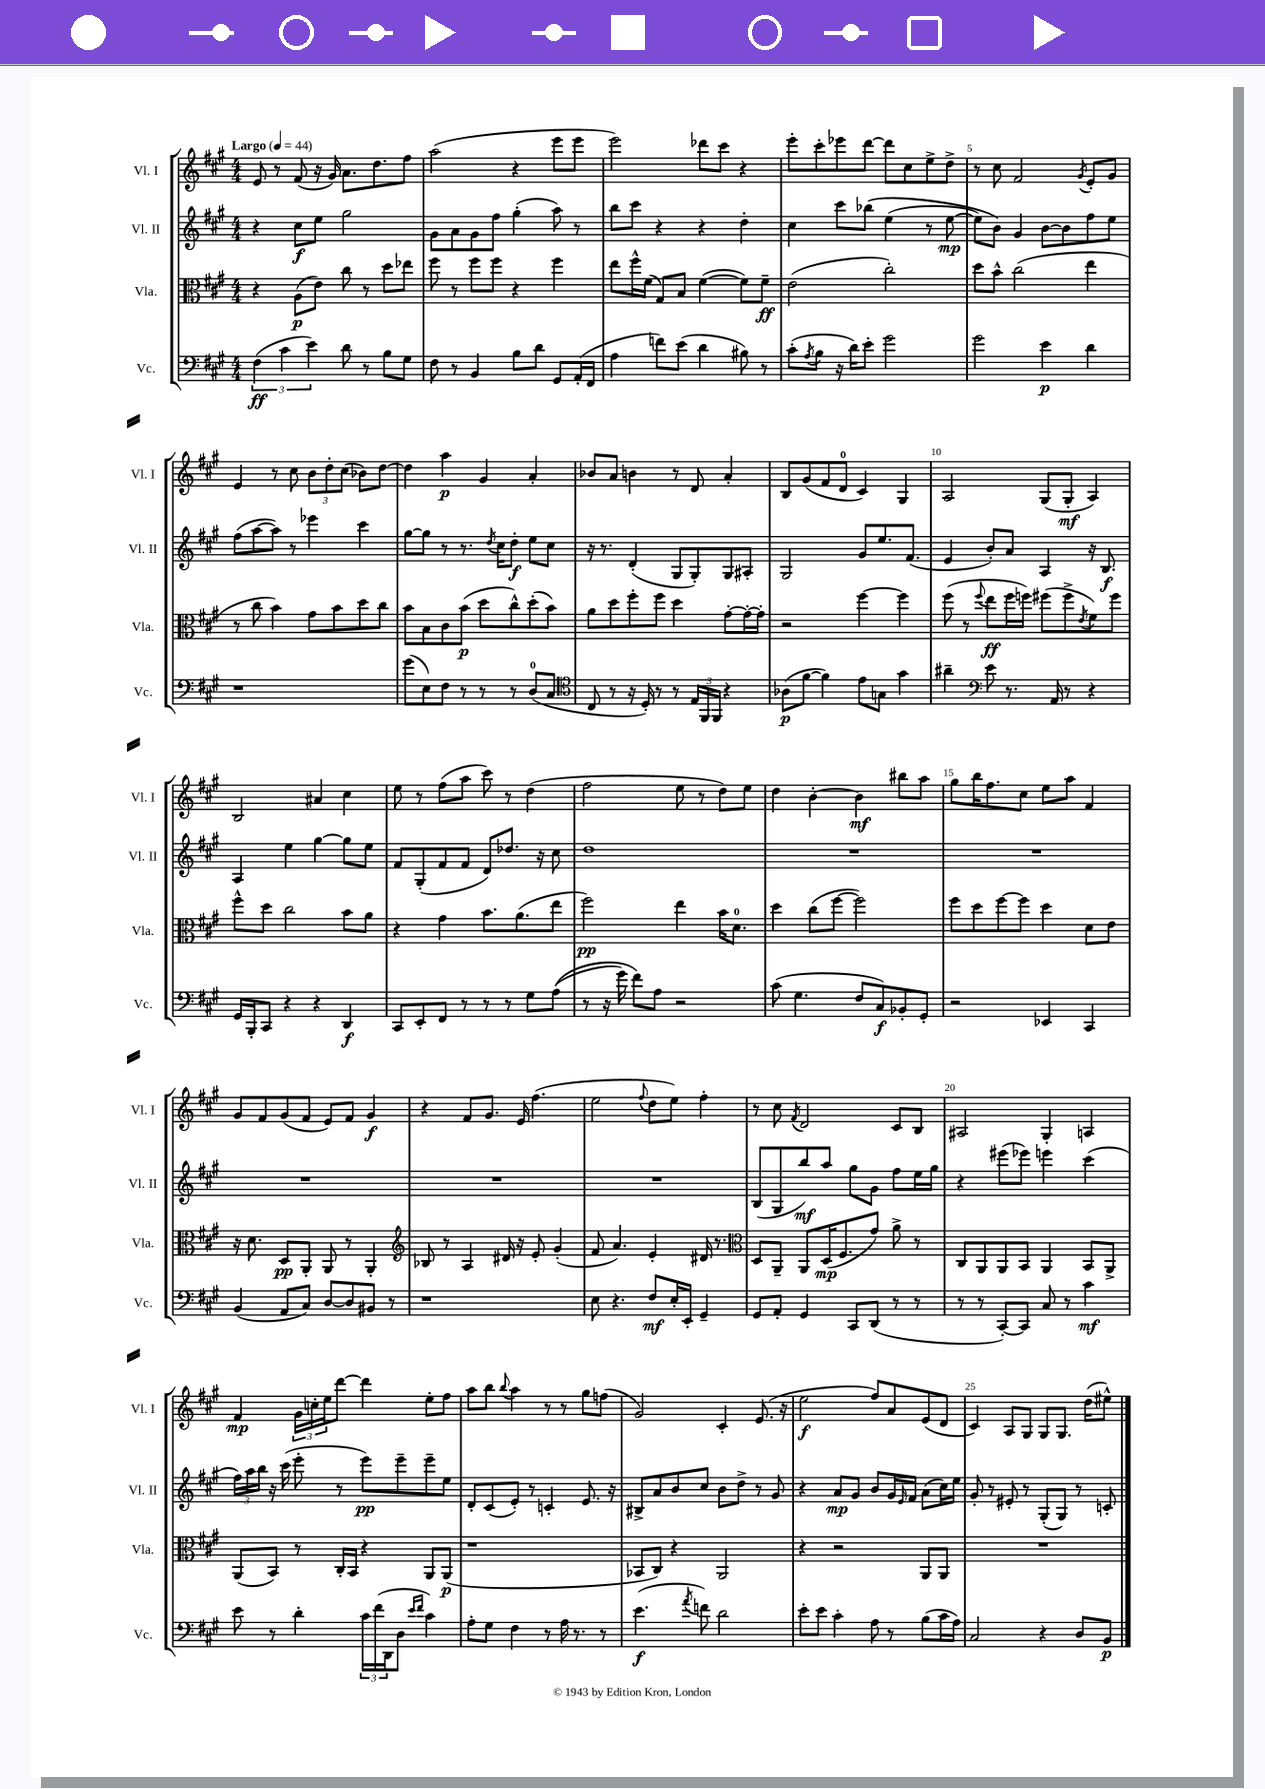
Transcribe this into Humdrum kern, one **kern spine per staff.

**kern	**dynam	**kern	**dynam	**kern	**dynam	**kern	**dynam
*part4	*part4	*part3	*part3	*part2	*part2	*part1	*part1
*staff4	*staff4	*staff3	*staff3	*staff2	*staff2	*staff1	*staff1
*I"Vc.	*	*I"Vla.	*	*I"Vl. II	*	*I"Vl. I	*
*I'Vc.	*	*I'Vla.	*	*I'Vl. II	*	*I'Vl. I	*
*clefF4	*	*clefC3	*	*clefG2	*	*clefG2	*
*k[f#c#g#]	*	*k[f#c#g#]	*	*k[f#c#g#]	*	*k[f#c#g#]	*
*M4/4	*	*M4/4	*	*M4/4	*	*M4/4	*
*MM44	*	*MM44	*	*MM44	*	*MM44	*
=1	=1	=1	=1	=1	=1	=1	=1
!	!	!	!	!	!	!LO:TX:a:B:t=Largo	!
(6F#\	ff	4r	.	4r	.	8e/	.
.	.	.	.	.	.	8r	.
6c#\	.	.	.	.	.	.	.
.	.	(8A\L	p	8cc#\L	f	(8f#/	.
6e\)	.	.	.	.	.	.	.
.	.	8e\J)	.	8ee\J	.	16r	.
.	.	.	.	.	.	16g#/)	.
8d\	.	8cc#\	.	2gg#\	.	8.a\L	.
8r	.	8r	.	.	.	.	.
.	.	.	.	.	.	8.dd\	.
8B\L	.	8dd\L	.	.	.	.	.
8G#\J	.	8ee-X\J	.	.	.	8ff#\J	.
=2	=2	=2	=2	=2	=2	=2	=2
8F#\	.	8ff#\	.	8g#\L	.	(2aa\	.
8r	.	8r	.	8a\	.	.	.
4BB/	.	8ff#\L	.	8g#\	.	.	.
.	.	8ff#\J	.	8ff#\J	.	.	.
8B\L	.	4r	.	(4gg#'\	.	4r	.
8d\J	.	.	.	.	.	.	.
8GG#/L	.	4ff#\	.	8aa\)	.	8eee\L	.
(16AA'/L	.	.	.	8r	.	8eee\J	.
16FF#/JJ	.	.	.	.	.	.	.
=3	=3	=3	=3	=3	=3	=3	=3
4A\	.	8ee\L	.	8bb\L	.	2eee\)	.
.	.	16ff#^^\L	.	8ccc#\J	.	.	.
.	.	(16f#\JJ	.	.	.	.	.
8fn\L)	.	8G#/L)	.	4r	.	.	.
(8e\J	.	8B/J	.	.	.	.	.
4d\	.	([4f#\	.	4r	.	8ddd-X\L	.
.	.	.	.	.	.	8ccc#\J	.
8B#X\)	.	8f#\L])	.	4dd'\	.	4r	.
8r	.	8f#~\J	ff	.	.	.	.
=4	=4	=4	=4	=4	=4	=4	=4
(8c#'\L	.	(2e\	.	4cc#\	.	8eee'\L	.
8qA/	.	.	.	.	.	.	.
8B\J	.	.	.	.	.	8ccc#'\	.
16r	.	.	.	8ccc#\L	.	8eee-X\	.
16d\KL)	.	.	.	.	.	.	.
8e'\J	.	.	.	(8bb-X\J	.	[8ddd\J	.
2g#\	.	2cc#'\)	.	(4ee\	.	8ddd\L]	.
.	.	.	.	.	.	8cc#\	.
.	.	.	.	8r	.	8ee^\	.
.	.	.	.	[8ee\	mp	8dd^\J	.
=5	=5	=5	=5	=5	=5	=5	=5
2g#\	.	8dd\L	.	8ee\L])	.	8r	.
.	.	8b^^\J	.	8b\J)	.	8cc#\	.
.	.	(2cc#\	.	4g#/	.	2f#/	.
4e\	p	.	.	[8b\L	.	.	.
.	.	.	.	8b\]	.	.	.
.	.	.	.	.	.	8qg#/	.
4d\	.	4ee\	.	8ff#\	.	8e'/L	.
.	.	.	.	8ee\J	.	8g#/J	.
!!LO:LB:g=z
=6	=6	=6	=6	=6	=6	=6	=6
1r	.	8r	.	(8ff#\L	.	4e/	.
.	.	8cc#\	.	[8aa\	.	.	.
.	.	4b\)	.	8aa\J])	.	8r	.
.	.	.	.	8r	.	8cc#\	.
.	.	8g#\L	.	4eee-X\	.	12b\L	.
.	.	.	.	.	.	12dd'\	.
.	.	8b\	.	.	.	.	.
.	.	.	.	.	.	(12cc#\J	.
.	.	8dd\	.	4ccc#\	.	8b-X\L)	.
.	.	8cc#\J	.	.	.	[8dd\J	.
=7	=7	=7	=7	=7	=7	=7	=7
(8g#\L	.	8b\L	.	[8gg#\L	.	4dd\]	.
8E\)	.	8B\	.	8gg#\J]	.	.	.
8F#\J	.	8c#\	.	8r	.	4aa\	p
8r	.	(8b\J	p	8.r	.	.	.
8r	.	8dd\L	.	.	.	4g#/	.
.	.	.	.	8qdd/	.	.	.
.	.	.	.	16cc#\KL	.	.	.
8r	.	8cc#^^\)	.	8dd'\J	f	.	.
(8D/L	.	(8dd'\	.	8ee\L	.	4a'/	.
8C#/J	.	8b\J)	.	8cc#\J	.	.	.
=8	=8	=8	=8	=8	=8	=8	=8
*clefC4	*	*	*	*	*	*	*
8C#/	.	8a\L	.	16r	.	8b-X/L	.
.	.	.	.	8.r	.	.	.
8r	.	8dd\	.	.	.	8a/J	.
16r	.	8ff#'\	.	(4d'/	.	4bn\	.
16D'/)	.	.	.	.	.	.	.
8r	.	8ff#\J	.	.	.	.	.
8r	.	4dd\	.	8G#/L	.	8r	.
24E/LL	.	.	.	8G#'/)	.	8d/	.
24FF#/	.	.	.	.	.	.	.
24FF#/JJ	.	.	.	.	.	.	.
4r	.	[8g#'\L	.	8G#/	.	4a'/	.
.	.	16g#'\L_	.	8A#X'/J	.	.	.
.	.	16g#'\JJ]	.	.	.	.	.
=9	=9	=9	=9	=9	=9	=9	=9
(8A-X\L	p	2r	.	2G#/	.	8B/L	.
[8f#\J	.	.	.	.	.	(8g#/	.
4f#\])	.	.	.	.	.	8f#/	.
.	.	.	.	.	.	8d/J	.
8e\L	.	[4ff#\	.	8g#/L	.	4c#/)	.
8Gn\J	.	.	.	8.ee/	.	.	.
4g#\	.	4ff#\]	.	.	.	4G#/	.
.	.	.	.	(8.f#/J	.	.	.
=10	=10	=10	=10	=10	=10	=10	=10
4a#X~\	.	(8ff#\	.	4e/	.	2A/	.
.	.	8r	.	.	.	.	.
*clefF4	*	*	*	*	*	*	*
.	.	8qqff#/	.	.	.	.	.
8e\	.	8ee\L	ff	8b'/L)	.	.	.
8.r	.	16ff#\L	.	8a/J	.	.	.
.	.	16ffn\JJ)	.	.	.	.	.
.	.	(8ff#X\L	.	4A/	.	(8G#/L	.
16AA/	.	.	.	.	.	.	.
8r	.	8ff#^\	.	.	.	8G#'/J	mf
.	.	8qe/	.	.	.	.	.
4r	.	8f#\)	.	16r	.	4A/)	.
.	.	.	.	8.B/	f	.	.
.	.	8ff#\J	.	.	.	.	.
!!LO:LB:g=z
=11	=11	=11	=11	=11	=11	=11	=11
16GG#/LL	.	8ff#^^\L	.	4A/	.	2B/	.
16BBB'/J	.	.	.	.	.	.	.
8CC#/J	.	8dd\J	.	.	.	.	.
4r	.	2cc#\	.	4ee\	.	.	.
4r	.	.	.	[4gg#\	.	4a#X/	.
4DD/	f	8b\L	.	8gg#\L]	.	4cc#\	.
.	.	8a\J	.	8ee\J	.	.	.
=12	=12	=12	=12	=12	=12	=12	=12
8CC#/L	.	4r	.	8f#/L	.	8ee\	.
8EE'/	.	.	.	(8G#'/	.	8r	.
8FF#/J	.	4g#\	.	8f#/	.	(8ff#\L	.
8r	.	.	.	8f#/J	.	8aa\J	.
8r	.	8.b\L	.	8d/L)	.	8ccc#\)	.
8r	.	.	.	8.dd-X/J	.	8r	.
.	.	(8.a\	.	.	.	.	.
8G#\L	.	.	.	.	.	(4dd\	.
.	.	.	.	16r	.	.	.
((8A\J	.	8ee\J	.	8cc#\	.	.	.
=13	=13	=13	=13	=13	=13	=13	=13
8r	.	2ff#\)	pp	1dd	.	2ff#\	.
16r	.	.	.	.	.	.	.
16g#\)	.	.	.	.	.	.	.
8f#\L)	.	.	.	.	.	.	.
8A\J	.	.	.	.	.	.	.
2r	.	4ee\	.	.	.	8ee\	.
.	.	.	.	.	.	8r	.
.	.	16b\KL	.	.	.	8dd\L)	.
.	.	8.d\J	.	.	.	.	.
.	.	.	.	.	.	8ee\J	.
=14	=14	=14	=14	=14	=14	=14	=14
(8c#\	.	4dd\	.	1r	.	4dd\	.
4.G#\	.	.	.	.	.	.	.
.	.	(8cc#\L	.	.	.	[4b'\	.
.	.	[8ff#\J	.	.	.	.	.
8F#/L	.	2ff#\])	.	.	.	4b\]	mf
8C#/)	f	.	.	.	.	.	.
8BB-X'/	.	.	.	.	.	8bb#X\L	.
8GG#'/J	.	.	.	.	.	8aa\J	.
=15	=15	=15	=15	=15	=15	=15	=15
2r	.	8ff#\L	.	1r	.	8gg#\L	.
.	.	8dd\	.	.	.	16bb\K	.
.	.	.	.	.	.	8.ff#\	.
.	.	[8ff#\	.	.	.	.	.
.	.	8ff#\J]	.	.	.	8cc#\J	.
4EE-X/	.	4dd\	.	.	.	8ee\L	.
.	.	.	.	.	.	8aa\J	.
4CC#/	.	8d\L	.	.	.	4f#/	.
.	.	8e\J	.	.	.	.	.
!!LO:LB:g=z
=16	=16	=16	=16	=16	=16	=16	=16
(4BB/	.	16r	.	1r	.	8g#/L	.
.	.	8.d\	.	.	.	.	.
.	.	.	.	.	.	8f#/	.
8AA/L	.	8D/L	pp	.	.	(8g#/	.
8C#/J)	.	8AA'/J	.	.	.	8f#/J	.
[8D/L	.	8AA/	.	.	.	8e/L)	.
8D/]	.	8r	.	.	.	8f#/J	.
8BB#X/J	.	4AA'/	.	.	.	4g#/	f
8r	.	.	.	.	.	.	.
=17	=17	=17	=17	=17	=17	=17	=17
*	*	*clefG2	*	*	*	*	*
1r	.	8B-X/	.	1r	.	4r	.
.	.	8r	.	.	.	.	.
.	.	4A/	.	.	.	8f#/L	.
.	.	.	.	.	.	8.g#/J	.
.	.	16d#X/	.	.	.	.	.
.	.	16r	.	.	.	16e/	.
.	.	8e'/	.	.	.	(4.ff#\	.
.	.	(4g#'/	.	.	.	.	.
=18	=18	=18	=18	=18	=18	=18	=18
8E\	.	8f#/	.	1r	.	2ee\	.
4.r	.	4.a/)	.	.	.	.	.
.	.	.	.	.	.	8qqff#/	.
8F#/L	mf	4e'/	.	.	.	8dd\L	.
16E'/L	.	.	.	.	.	8ee\J)	.
16EE'/JJ	.	.	.	.	.	.	.
4GG#~/	.	16d#X/	.	.	.	4ff#'\	.
.	.	8.r	.	.	.	.	.
=19	=19	=19	=19	=19	=19	=19	=19
*	*	*clefC3	*	*	*	*	*
8GG#/L	.	8D/L	.	(8B/L	.	8r	.
8AA'/J	.	8AA~/J	.	8G#/	.	8cc#\	.
.	.	.	.	.	.	8qf#/	.
4GG#/	.	8AA/L	.	8bb/)	mf	2d/	.
.	.	(16D/K	mp	8aa/J	.	.	.
.	.	8.F#/	.	.	.	.	.
8CC#/L	.	.	.	8gg#\L	.	.	.
(8DD/J	.	8g#/J)	.	8g#\J	.	.	.
8r	.	8a^\	.	8ff#\L	.	8c#/L	.
8r	.	8r	.	16ee\L	.	8B/J	.
.	.	.	.	16gg#\JJ	.	.	.
=20	=20	=20	=20	=20	=20	=20	=20
8r	.	8C#/L	.	4r	.	2A#X/	.
8r	.	8AA/	.	.	.	.	.
[8CC#'/L)	.	8AA/	.	(8eee#X\L	.	.	.
8CC#/J]	.	8BB/J	.	8eee-X\J)	.	.	.
8C#/	.	4AA/	.	4eeen\	.	4G#'/	.
8r	.	.	.	.	.	.	.
4c#\	mf	8BB/L	.	(4ccc#\	.	4An/	.
.	.	8AA^/J	.	.	.	.	.
!!LO:LB:g=z
=21	=21	=21	=21	=21	=21	=21	=21
8e\	.	(8AA/L	.	24ff#\LL)	.	4f#/	mp
.	.	.	.	24aa\	.	.	.
.	.	.	.	24bb\JJ	.	.	.
8r	.	8BB/J)	.	16r	.	.	.
.	.	.	.	(16ccc#\	.	.	.
4d'\	.	8r	.	8eee'\	.	24g#\LL	.
.	.	.	.	.	.	24ccn'\	.
.	.	.	.	.	.	24ee\J	.
.	.	16C#'/LL	.	8r	.	[8ddd\J	.
.	.	16BB/JJ	.	.	.	.	.
24c#\LL	.	4r	.	8eee\L)	pp	4ddd\]	.
(24f#\	.	.	.	.	.	.	.
24DD\J	.	.	.	.	.	.	.
8D\J	.	.	.	8eee~\	.	.	.
16qqe/LL	.	.	.	.	.	.	.
16qqf#/JJ	.	.	.	.	.	.	.
4c#\)	.	8AA/L	.	8eee~\	.	8ee'\L	.
.	.	(8AA/J	p	8ee\J	.	8ff#\J	.
=22	=22	=22	=22	=22	=22	=22	=22
8A'\L	.	1r	.	8d'/L	.	8aa\L	.
8G#\J	.	.	.	(8c#/	.	8bb\J	.
.	.	.	.	.	.	8qqbb/	.
4F#\	.	.	.	8e'/J)	.	4aa\	.
.	.	.	.	8r	.	.	.
8r	.	.	.	4cn'/	.	8r	.
16A\	.	.	.	.	.	8r	.
8.r	.	.	.	.	.	.	.
.	.	.	.	8.e/	.	8gg#\L	.
8r	.	.	.	.	.	(8ffn\J	.
.	.	.	.	16r	.	.	.
=23	=23	=23	=23	=23	=23	=23	=23
(4.e\	f	8BB-X/L	.	8B#X^/L	.	2g#/)	.
.	.	8C#/J)	.	8a/	.	.	.
.	.	4r	.	8b/	.	.	.
8qa/	.	.	.	.	.	.	.
8fn\)	.	.	.	8cc#/J	.	.	.
2d\	.	2AA/	.	8b\L	.	4c#'/	.
.	.	.	.	8dd^\J	.	.	.
.	.	.	.	8r	.	(8.e/	.
.	.	.	.	8g#/	.	.	.
.	.	.	.	.	.	16r	.
=24	=24	=24	=24	=24	=24	=24	=24
8e'\L	.	4r	.	4r	.	2ee\	f
8e\J	.	.	.	.	.	.	.
4c#'\	.	2r	.	8a/L	mp	.	.
.	.	.	.	8g#/J	.	.	.
8A\	.	.	.	8b/L	.	8ff#/L)	.
8r	.	.	.	16g#/L	.	8a/	.
.	.	.	.	16qqe/	.	.	.
.	.	.	.	16f#/JJ	.	.	.
(8B\L	.	8AA/L	.	(8a\L	.	(8e/	.
16c#\L	.	8AA/J	.	16cc#\L)	.	8d/J	.
16A\JJ)	.	.	.	16ee\JJ	.	.	.
=25	=25	=25	=25	=25	=25	=25	=25
2C#/	.	1r	.	8g#'/	.	4c#/)	.
.	.	.	.	8r	.	.	.
.	.	.	.	8e#X'/	.	8A/L	.
.	.	.	.	8r	.	8G#/J	.
4r	.	.	.	(8G#'/L	.	8G#/L	.
.	.	.	.	8G#/J)	.	8.G#/J	.
8D/L	.	.	.	8r	.	.	.
.	.	.	.	.	.	(16dd\KL	.
8BB/J	p	.	.	8cn'/	.	8ee#X^^\J)	.
==	==	==	==	==	==	==	==
*-	*-	*-	*-	*-	*-	*-	*-
